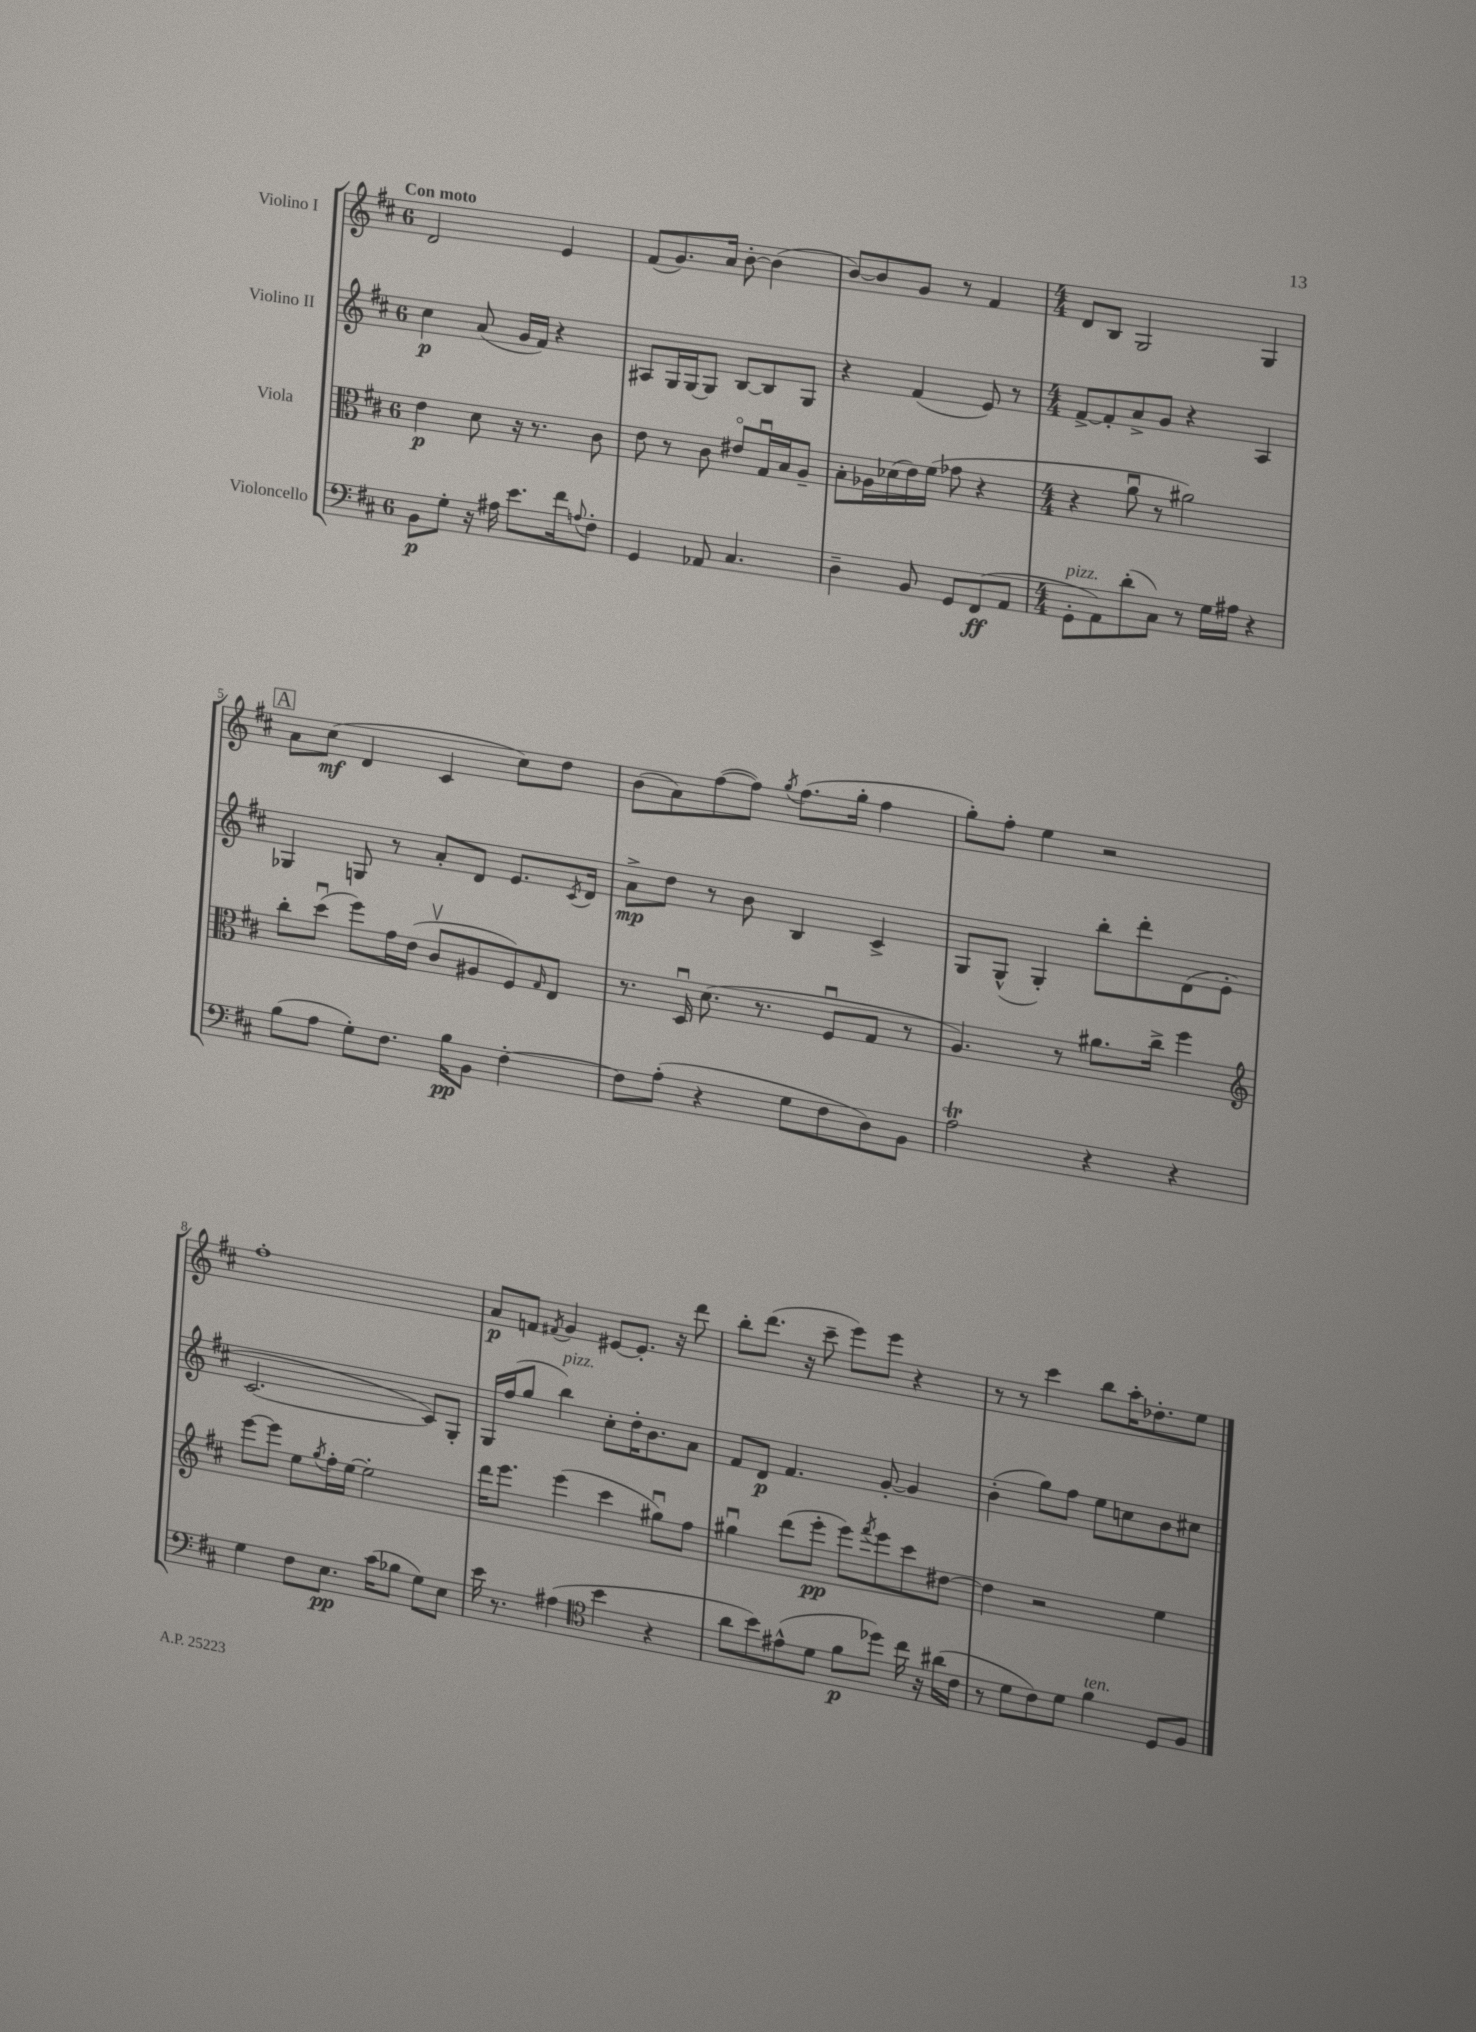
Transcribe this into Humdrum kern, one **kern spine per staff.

**kern	**kern	**kern	**kern
*staff4	*staff3	*staff2	*staff1
*clefF4	*clefC3	*clefG2	*clefG2
*k[f#c#]	*k[f#c#]	*k[f#c#]	*k[f#c#]
*M6/8	*M6/8	*M6/8	*M6/8
8BB\L	4e\	4cc#\	2d/
8G'\J	.	.	.
16r	8d\	(8a/	.
16A#\	.	.	.
8.e\L	16r	16g/LL	.
.	8.r	16f#/JJ)	.
.	.	4r	4e/
16f#\k	.	.	.
8qqA/	.	.	.
8F#'\J	8c#\	.	.
=	=	=	=
4GG/	8e\	8A#/L	(8f#/L
.	8r	16G/L	8.g/)
.	.	[16G/J	.
8AA-/	8c#\	8G/]J	.
.	.	.	16a/Jk
4.C#/	8e#o/L	[8B/L	[8b'\
.	16Gu/L	8B/]	(4b\]
.	16B/J	.	.
.	8A~/J	8G/J	.
=	=	=	=
4D~\	8B'\L	4r	[8b/L)
.	16A-\L	.	8b/]
.	(16d-\	.	.
8BB/	16e\)	(4f#/	8g/J
.	(16f#\JJ	.	.
8GG/L	8g-\	.	8r
(8FF#/	4r	8e/)	4f#/
8AA/J	.	8r	.
=	=	=	=
*M4/4	*M4/4	*M4/4	*M4/4
8GG'\L	4r	[8f#^/L	8d/L
8AA\)	.	8f#'/]	8B/J
(8d'\	8au\	8a^/	2G/
8C#\J)	8r	8g/J	.
8r	2a#\)	4r	.
16G\LL	.	.	.
16A#\JJ	.	.	.
4r	.	4A/	4G/
=	=	=	=
(8B\L	8cc#'\L	4G-/	8a\L
8A\J	(8ddu\J	.	(8cc#\J
8G'\L)	8ff#\L)	8G/	4d/
8.F#\J	16g\L	8r	.
.	(16e\JJ	.	.
.	8c#v/L	8a'/L	4c#/
16B\LK	.	.	.
8BB\J	8A#/	8d/J	.
[4F#'\	8F#/)	8.e/L	8cc#\L)
.	16qqG/	.	.
.	8E/J	.	8dd\J
.	.	8qc#/	.
.	.	16d/Jk	.
=	=	=	=
8F#\]L	8.r	8a^\L	(8b\L
(8A'\J	.	8dd\J	8a\)
.	16Du/	.	.
4r	(8.d\	8r	([8ff#\
.	.	8b\	8ff#\]J)
.	8.r	.	.
.	.	.	8qgg/
8G\L	.	4B/	(8.ff#\L
8F#\	8F#u/L	.	.
.	.	.	16gg'\Jk
8D\)	8G/J	4c#^/	4ff#\
8BB\J	8r	.	.
=	=	=	=
2A\	4.A/)	8G/L	8gg'\L)
.	.	(8G^^/J	8ff#'\J
.	.	4G'/)	4ee\
.	8r	.	.
4r	8.a#\L	8bb'\L	2r
.	.	8ddd'\	.
.	16cc#^\Jk	.	.
4r	4ff#\	(8d\	.
.	.	8e'\J	.
=	=	=	=
*	*clefG2	*	*
4G\	[8eee\L	[2.c#/	1ff#'
.	8eee\]J	.	.
8F#\L	8ee\L	.	.
.	8qgg/	.	.
8.E\J	16ff#'\L	.	.
.	[16ee\JJ	.	.
.	2ee'\]	.	.
(16c#\LK	.	.	.
8B-\J	.	.	.
8G\L)	.	8c#/]L)	.
8E\J	.	8G'/J	.
=	=	=	=
16e\	16ddd\LK	16G/LL	8a/L
8.r	8.eee\J	(16ff#/J	.
.	.	8gg/J	8f/J
.	.	.	8qf#/
(4A#\	(4eee\	4bb\)	4g/
*clefC4	*	*	*
4b\	4ccc#\	8cc#'\L	[8e#/L
.	.	16dd'\K	8.e#'/]J
.	.	8.b\	.
4r	8gg#u\L)	.	.
.	.	.	16r
.	8ff#\J	8a\J	8ddd\
=	=	=	=
8a\L	4gg#u\	8f#/L	8bb'\L
8b\)	.	8d/J	(8.ddd\J
(8e#^^\	(8ddd\L	4.f#/	.
.	.	.	16r
8d\J	8eee'\J	.	8ccc#~\
8f#\L	8eee\L)	.	8eee\L)
.	8qfff#/	.	.
8dd-\J)	8eee\	[8g'/	8eee\J
16cc#\	8ccc#\	4g/]	4r
16r	.	.	.
(16a#\LL	[8dd#\J	.	.
16c#\JJ	.	.	.
=	=	=	=
8r	4dd#\]	(4b'\	8r
8d\L	.	.	8r
8c#\)	2r	8gg\L)	4ccc#\
8d\J	.	8ff#\J	.
4f#\	.	8ee\L	8bb\L
.	.	8cc\	16aa'\K
.	.	.	8.dd-'\
8D/L	4ee\	8b\	.
8F#/J	.	8cc#\J	8ee\J
==	==	==	==
*-	*-	*-	*-
